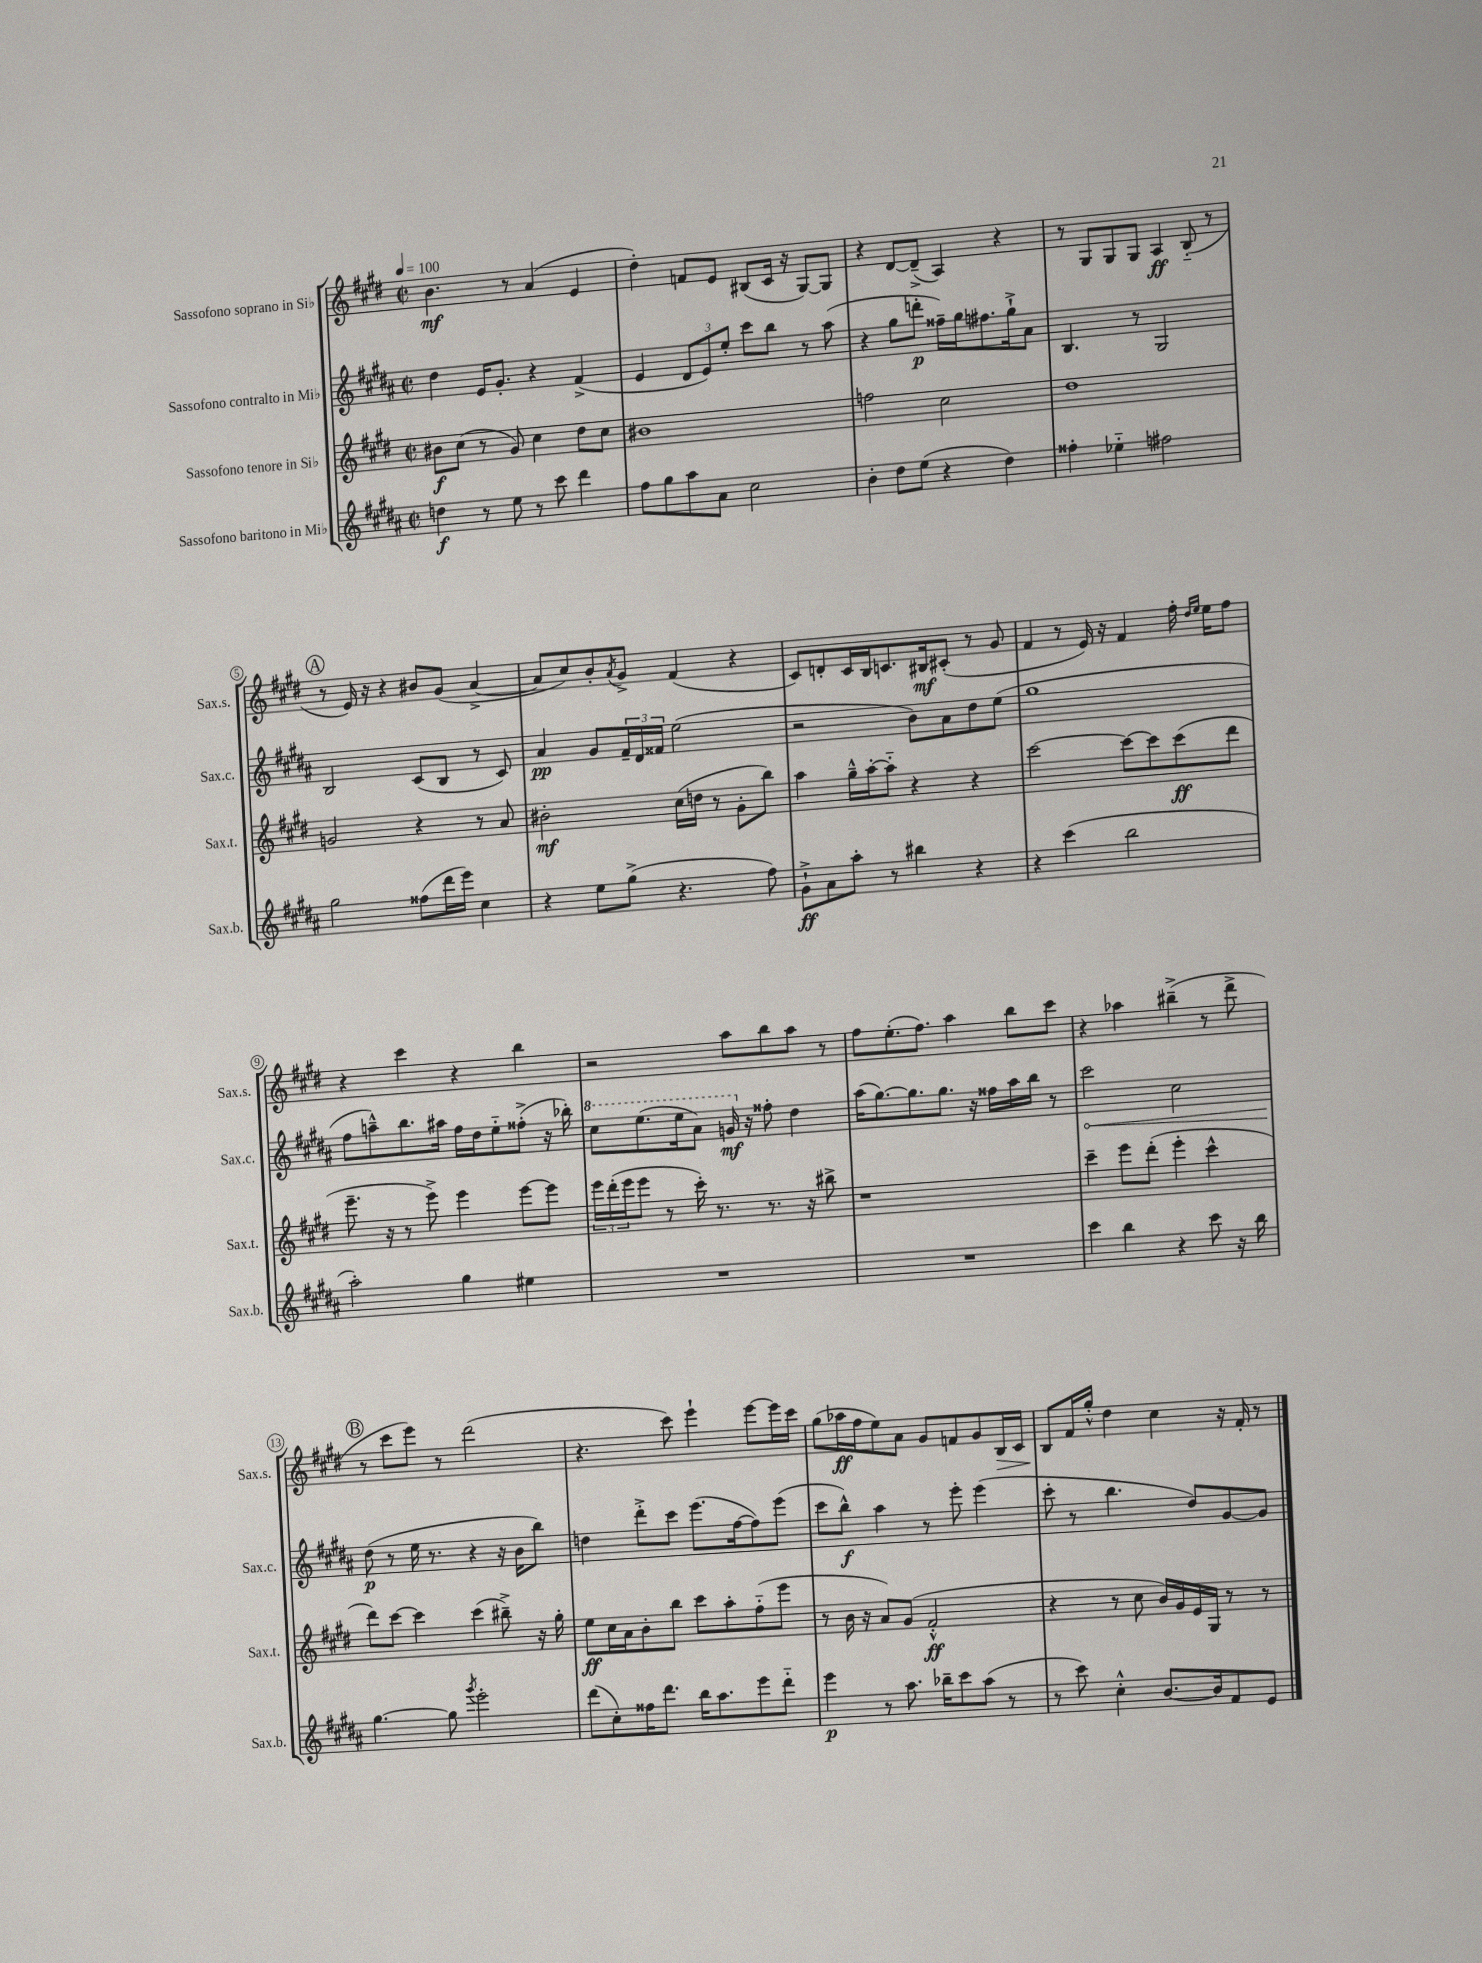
<<
\new StaffGroup <<
\new Staff = "s0" \with { instrumentName = "Sassofono soprano in Sib" shortInstrumentName = "Sax.s." } {
    \clef treble \key e \major \defaultTimeSignature \time 2/2 \tempo 4 = 100
    b'4.\mf r8 a'4( e'4 |
    dis''4-.) f'8 e'8 bis8( cis'16 r16 gis8~) gis8 |
    r4 dis'8~ dis'8--->( a4) r4 |
    r8 gis8 gis8 gis8 a4\ff b8-_( r8 |
    \mark \markup { \circle "A" } r8 e'16) r16 r4 bis'8 gis'8( a'4~-> |
    a'8 cis''8) b'8-. \acciaccatura { a'8 } gis'8-> fis'4( r4 |
    cis'8) d'8-. cis'16 b16 c'8. bis16\mf cis'8-.( r8 gis'8 |
    fis'4 r8 e'16) r16 fis'4 fis''16-. \grace { dis''16 e''16 } e''16 fis''8 |
    r4 cis'''4 r4 b''4 |
    r2 a''8 b''8 a''8 r8 |
    fis''8 e''8.-.( fis''8.) a''4 b''8 cis'''8 |
    r4 aes''4 bis''4--->( r8 dis'''8-> |
    \mark \markup { \circle "B" } r8 cis'''8 e'''8) r8 dis'''2( |
    r4. cis'''8) e'''4-! e'''8~ e'''16 cis'''16 |
    gis''8( aes''16\ff fis''16 e''8) a'8 gis'8 f'8 gis'8 b16\> cis'16 |
    b8\! fis'16 gis''16-.-^ dis''4 cis''4 r16 fis'16-. r8 \bar "|." |
}
\new Staff = "s1" \with { instrumentName = "Sassofono contralto in Mib" shortInstrumentName = "Sax.c." } {
    \clef treble \key b \major \defaultTimeSignature \time 2/2
    dis''4 e'16 gis'8.-. r4 fis'4->( |
    e'4 \tuplet 3/2 { dis'8 e'8) e''8-. } cis'''8 b''8 r8 ais''8( |
    r4 gis''8 d'''8-.\p fisis''16--) gis''16 fis''8. gis''16-!-> ais'8 |
    b4. r8 gis2 |
    \mark \markup { \circle "A" } b2 cis'8( b8 r8 cis'8) |
    ais'4\pp gis'8 \tuplet 3/2 { fis'16-- dis'16 fisis'16 } e''2( |
    r2 b'8) ais'8 dis''8 e''8( |
    gis''1 |
    fis''8 a''8---^) b''8. ais''16 fis''16 dis''16 e''8-_ fisis''8-.->( r16 bes''16-.) |
    \ottava #1 cis'''8 e'''8.( e'''16 ais''8) g''16\mf \ottava #0 r16 fisis''8-. dis''4 |
    ais''16( gis''8.~) gis''8. gis''8. r16 fisis''16 ais''16 b''16 r8 |
    \once \override Hairpin.circled-tip = ##t cis'''2\< cis''2 |
    \mark \markup { \circle "B" } dis''8\p\!( r8 e''16 r8. r4 r16 b'16 b''8) |
    d''4 dis'''8-.-> cis'''8 e'''8.( fis''16~ fis''8) e'''8( |
    cis'''8 b''8-^\f) ais''4 r8 e'''8-. e'''4( |
    cis'''8-. r8 b''4. dis''8) gis'8~ gis'8 \bar "|." |
}
\new Staff = "s2" \with { instrumentName = "Sassofono tenore in Sib" shortInstrumentName = "Sax.t." } {
    \clef treble \key e \major \defaultTimeSignature \time 2/2
    bis'8\f cis''8( r8 gis'8) cis''4 dis''8 cis''8 |
    bis'1 |
    f''2 cis''2 |
    dis''1 |
    \mark \markup { \circle "A" } g'2 r4 r8 a'8 |
    bis'2-.\mf cis''16( d''16 r8 gis'8-. b''8) |
    a''4 gis''16---^ a''16~-. a''8-_ r4 r4 |
    cis'''2~ cis'''8~ cis'''8 cis'''8\ff( dis'''8 |
    e'''8.-- r16 r8 e'''8->) e'''4 e'''8~ e'''8 |
    \tuplet 3/2 { e'''16 dis'''16-.( e'''16 } e'''8 r8 cis'''16-.) r8. r8. r16 bis''8-> |
    r1 |
    cis'''4-- e'''8 dis'''8-.( e'''4-. cis'''4-^ |
    \mark \markup { \circle "B" } dis'''8) cis'''8~ cis'''4 cis'''4( bis''8--->) r16 gis''16-. |
    e''8\ff cis''16 a'16 b'8-. b''8 cis'''8 a''8-. fis''8-_( e'''8 |
    r8 b'16 r16 a'8) gis'8( fis'2-.-^\ff |
    r4 r8 cis''8 b'16) gis'16 e'16 gis16 r8 r8 \bar "|." |
}
\new Staff = "s3" \with { instrumentName = "Sassofono baritono in Mib" shortInstrumentName = "Sax.b." } {
    \clef treble \key b \major \defaultTimeSignature \time 2/2
    d''4\f r8 e''8 r8 cis'''8 dis'''4 |
    fis''8 gis''8 ais''8 ais'8 cis''2 |
    b'4-. dis''8 e''8( r4 dis''4) |
    fisis''4-. ees''4-_ fis''2 |
    \mark \markup { \circle "A" } gis''2 fisis''8( dis'''16 e'''16) cis''4 |
    r4 e''8 gis''8->( r4. fis''8) |
    gis'8-!->\ff ais'8 ais''8-. r8 bis''4 r4 |
    r4 cis'''4( b''2 |
    ais''2-.) gis''4 eis''4 |
    R1 |
    R1 |
    cis'''4 b''4 r4 cis'''8 r16 b''16 |
    \mark \markup { \circle "B" } gis''4.~ gis''8 \acciaccatura { gis'''8 } e'''2-. |
    dis'''8( cis''8-.) fisis''16 dis'''8. b''16 ais''8. e'''8 dis'''8-_ |
    e'''4\p r8 ais''8. bes''16-- cis'''8 ais''8( r8 |
    r8 cis'''8) cis''4-.-^ b'8.~ b'16 fis'8 e'8 \bar "|." |
}
>>
>>
\layout { \context { \Score \override BarNumber.stencil = #(make-stencil-circler 0.1 0.3 ly:text-interface::print) } }
